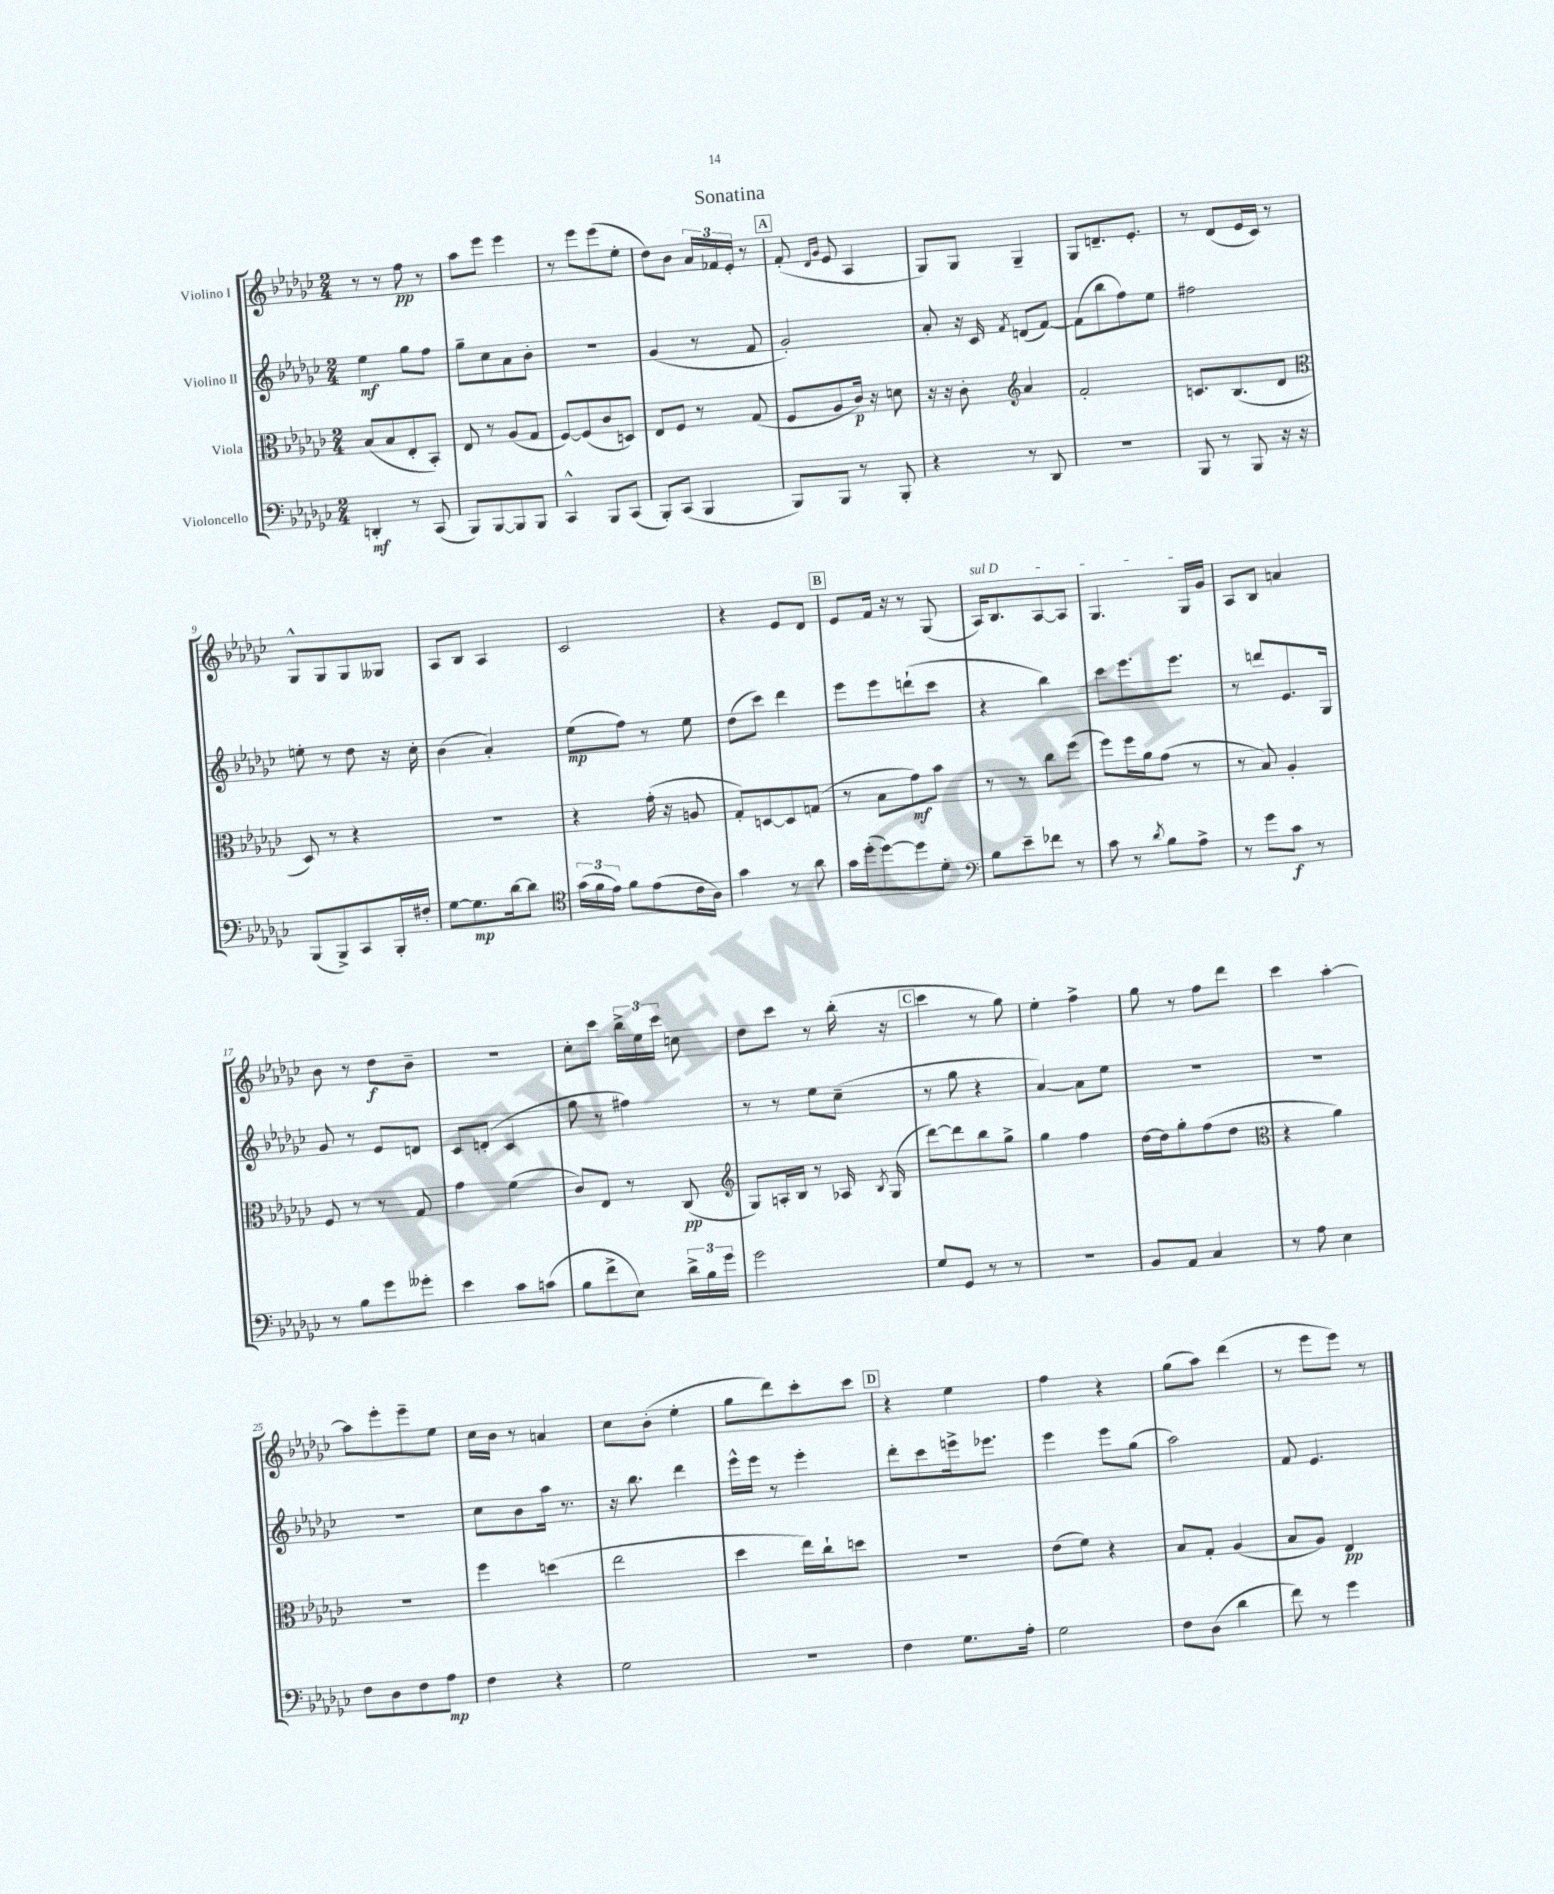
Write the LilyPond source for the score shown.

\header { title = "Sonatina" }
<<
\new StaffGroup <<
\new Staff = "s0" \with { instrumentName = "Violino I" } {
    \clef treble \key ges \major \numericTimeSignature \time 2/4
    \autoBeamOff r8 r8 f''8\pp r8 |
    aes''8[ ees'''8] ees'''4 |
    r8 ees'''8[ ees'''8( ees''8]-. |
    des''8[) bes'8] \tuplet 3/2 { aes'16[ fes'16 ees'16]-. } r8 |
    \mark \markup { \box "A" } f'8-.( \grace { des'16[ ges'16] } ees'8 aes4 |
    ges8[) ges8] ges4-- |
    ges8[ d'8.-- ees'8.]-. |
    r8 des'8[( ees'16 ces'16]) r8 |
    ges8[-^ ges8 ges8 geses8] |
    aes8[ bes8] aes4 |
    ces'2 |
    r4 ees'8[ des'8] |
    \mark \markup { \box "B" } ees'8[ f'16] r16 r8 ges8( |
    \once \override TextSpanner.bound-details.left.text = \markup { \italic "sul D" } aes16[\startTextSpan) bes8. aes8~ aes8] |
    ges4. ges16[ ges'16]\stopTextSpan |
    aes8[ bes8] a'4 |
    bes'8 r8 des''8[\f bes'8]-- |
    r2 |
    ces''8[-. ces'''8] \tuplet 3/2 { bes''16[-> ees''16 ces'''16] } c''8 |
    des''8[ ces'''8] r8 bes''16-.( r16 |
    \mark \markup { \box "C" } ces'''4 r8 ges''8) |
    ees''4-. f''4-> |
    ges''8 r8 f''8[ des'''8] |
    ces'''4 aes''4~-. |
    aes''8[ ees'''8-. ees'''8-- ees''8] |
    ces''16[ bes'16] r8 a'4 |
    ces''8[ bes'8]-.( ees''4-. |
    ges''8[ des'''8) ces'''8-. ces'''8] |
    \mark \markup { \box "D" } r4 ees''4 |
    f''4 r4 |
    ges''8[( aes''8]) des'''4( |
    r8 ees'''8[ ees'''8]) r8 \bar "|." |
}
\new Staff = "s1" \with { instrumentName = "Violino II" } {
    \clef treble \key ges \major \numericTimeSignature \time 2/4
    \autoBeamOff ees''4\mf ges''8[ f''8] |
    ges''8[-- ces''8 aes'8 bes'8]-. |
    R2 |
    ges'4( r8 f'8 |
    \mark \markup { \box "A" } ges'2-.) |
    aes'8-. r16 ces'16 \acciaccatura { f'8 } d'8[( f'8]~) |
    f'8[( bes''8 f''8) ees''8] |
    fis''2 |
    e''8-. r8 des''8 r16 ces''16-. |
    bes'4( aes'4-.) |
    ees''8[\mp( f''8]) r8 ees''8 |
    des''8[( ces'''8]) des'''4 |
    \mark \markup { \box "B" } ees'''8[ ees'''8 d'''8-!( ces'''8] |
    r4 bes''4) |
    ces'''8[ ees'''8. ees'''8.] |
    r8 d'''8[ ees'8. ges16] |
    ges'8 r8 ees'8[ d'8] |
    ces'8[ d'8]-.( ces'4 |
    ges''8 r8 fis''4) |
    r8 r8 ees''8[ ces''8]--( |
    \mark \markup { \box "C" } r8 ges''8 r4 |
    aes'4~) aes'8[ ees''8] |
    R2 |
    R2 |
    R2 |
    ces''8[ bes'8 aes''16] r8. |
    r16 bes''8. des'''4 |
    ees'''16[-^ ees'''16] r8 ees'''4-. |
    \mark \markup { \box "D" } des'''8[-. ces'''8 e'''16-> ees'''8.] |
    ees'''4 ees'''8[ ges''8]( |
    aes''2) |
    f'8 ees'4. \bar "|." |
}
\new Staff = "s2" \with { instrumentName = "Viola" } {
    \clef alto \key ges \major \numericTimeSignature \time 2/4
    \autoBeamOff bes8[( bes8 ees8-. bes,8]-.) |
    ees8 r8 aes8[( ges8] |
    f8[~) f8( ces'8 d8]) |
    ees8[ f8] r8 ges8( |
    \mark \markup { \box "A" } f8[ aes8 ces'16]\p) r16 d'8 |
    r16 r16 ces'8-. \clef treble aes'4 |
    f'2-. |
    c'8.[ bes8.( des'8] |
    \clef alto des8) r8 r4 |
    R2 |
    r4 ges'16-.( r16 a8 |
    ges8[-.) d8~ d8 g8]( |
    \mark \markup { \box "B" } r8 bes8[ ges'8\mf) bes'8] |
    r8 r8 ces''8[ f''8]( |
    f''8[) f''16 aes'16 ges'8]( r8 |
    r8 bes8) aes4-. |
    f8 r8 r8 ges8 |
    ges'4 f'4( |
    ces'8[) ees8] r8 ces8\pp( |
    \clef treble ges8[) a16-. bes16] r8 aes16 \acciaccatura { bes8 } ges16( |
    \mark \markup { \box "C" } des'''8[~) des'''8 bes''8 ges''8]-> |
    ges''4 f''4 |
    des''16[~ des''16 ges''8-. f''8( des''8] |
    \clef alto r4 aes'4) |
    r2 |
    f''4 d''4( |
    ees''2 |
    des''4 ees''16[) ces''16-! d''8] |
    \mark \markup { \box "D" } R2 |
    ees'8[( f'8]) r4 |
    bes8[ ges8]-. aes4( |
    bes8[ aes8]) ees4\pp \bar "|." |
}
\new Staff = "s3" \with { instrumentName = "Violoncello" } {
    \clef bass \key ges \major \numericTimeSignature \time 2/4
    \autoBeamOff d,4-.\mf r8 ces,8( |
    bes,,8[) bes,,8~ bes,,8 bes,,8] |
    ces,4-^ bes,,8[ ces,8]( |
    bes,,8[-.) ces,8]( bes,,4 |
    \mark \markup { \box "A" } bes,,8[) bes,,8] r8 bes,,8-. |
    r4 r8 des,8 |
    R2 |
    bes,,8 r8 bes,,8 r16 r16 |
    bes,,8[( bes,,8->) ces,8 bes,,16-. fis16]-. |
    ges8[~ ges8.\mp des'16~ des'8] |
    \clef tenor \tuplet 3/2 { ges'16[( f'16 ees'16]) } f'8[ ees'8( ces'16 aes16]) |
    ges'4 r8 aes'8 |
    \mark \markup { \box "B" } ges'16[ des''16-.( des''8~) des''8 des'8]-. |
    \clef bass bes8[ ees'8-- fes'8] r8 |
    ces'8 r8 \acciaccatura { des'8 } bes8[ aes8]-> |
    r8 ges'8[ ces'8]\f r8 |
    r8 bes8[ ges'8 geses'8]-. |
    ees'4 ces'8[ c'8]( |
    bes8[ f'8-> ees8]) \tuplet 3/2 { des'16[-> bes16 ges'16] } |
    ges'2 |
    \mark \markup { \box "C" } ges8[ ges,8] r8 r8 |
    r2 |
    bes,8[ aes,8] ces4 |
    r8 aes8 ees4 |
    f8[ des8 f8 aes8]\mp |
    f4 r4 |
    ges2 |
    R2 |
    \mark \markup { \box "D" } f4 ges8.[ aes16]-. |
    ges2 |
    f8[ des8]( des'4 |
    f'8) r8 ges'4 \bar "|." |
}
>>
>>
